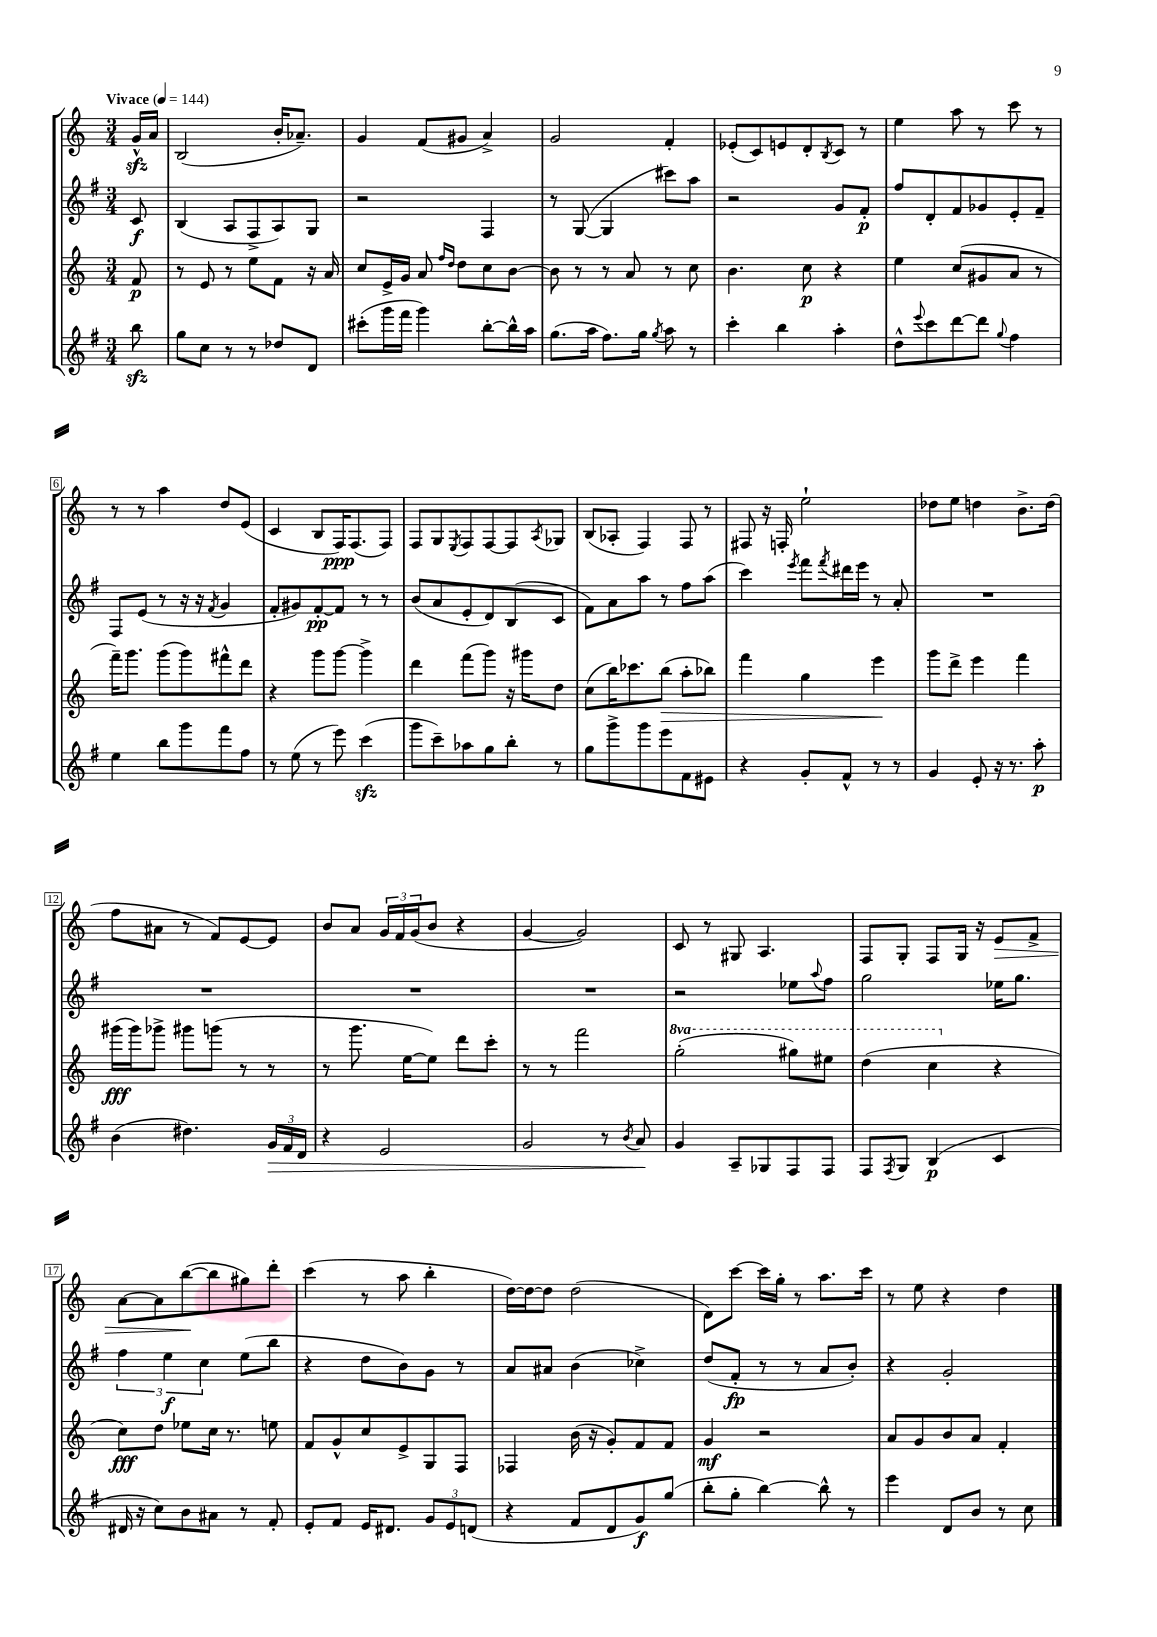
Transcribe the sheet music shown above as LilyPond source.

<<
\new StaffGroup <<
\new Staff = "s0" {
    \clef treble \key c \major \numericTimeSignature \time 3/4 \partial 8 \tempo "Vivace" 4 = 144
    g'16-^\sfz a'16 |
    b2( b'16-. aes'8.--) |
    g'4 f'8( gis'8 a'4->) |
    g'2 f'4-. |
    ees'8-.( c'8) e'8 d'8-. \acciaccatura { b8 } c'8 r8 |
    e''4 a''8 r8 c'''8 r8 |
    r8 r8 a''4 d''8 e'8( |
    c'4 b8 f16\ppp) f8.( f8) |
    f8 g8 \acciaccatura { e8 } f8 f8~ f8 \acciaccatura { a8 } ges8 |
    b8( aes8-. f4) f8 r8 |
    fis8 r16 f16-. e''2-! |
    des''8 e''8 d''4 b'8.-> d''16( |
    f''8 ais'8 r8 f'8) e'8~ e'8 |
    b'8 a'8 \tuplet 3/2 { g'16 f'16 g'16( } b'8 r4 |
    g'4~ g'2) |
    c'8 r8 gis8 a4. |
    f8 g8-. f8 g16 r16 e'8\> f'8-> |
    a'8~ a'8 b''8~\!( b''8 gis''8) d'''8-. |
    c'''4( r8 a''8 b''4-. |
    d''16~) d''16~ d''8 d''2( |
    d'8) c'''8~ c'''16 g''16-. r8 a''8. c'''16 |
    r8 e''8 r4 d''4 \bar "|." |
}
\new Staff = "s1" {
    \clef treble \key g \major \numericTimeSignature \time 3/4 \partial 8
    c'8\f |
    b4( a8 fis8-> a8) g8 |
    r2 fis4 |
    r8 g8~( g4 cis'''8) a''8 |
    r2 g'8 fis'8-.\p |
    fis''8 d'8-. fis'8 ges'8 e'8-. fis'8-- |
    fis8 e'8( r8 r16 r16 \acciaccatura { fis'8 } g'4 |
    fis'8-. gis'8) fis'8~-.\pp fis'8 r8 r8 |
    b'8( a'8 e'8-. d'8) b8( c'8 |
    fis'8) a'8 a''8 r8 fis''8 a''8( |
    c'''4) \acciaccatura { e'''8 } fis'''8 \acciaccatura { fis'''8 } dis'''16 e'''16 r8 a'8-. |
    R2. |
    R2. |
    R2. |
    R2. |
    r2 ees''8 \appoggiatura { a''8 } fis''8 |
    g''2 ees''16 g''8. |
    \tuplet 3/2 { fis''4 e''4\f c''4 } e''8( b''8 |
    r4 d''8 b'8) g'8 r8 |
    a'8 ais'8 b'4( ces''4->) |
    d''8( fis'8-.\fp r8 r8 a'8 b'8-.) |
    r4 g'2-. \bar "|." |
}
\new Staff = "s2" {
    \clef treble \key c \major \numericTimeSignature \time 3/4 \set Staff.ottavationMarkups = #ottavation-simple-ordinals \partial 8
    f'8\p |
    r8 e'8 r8 e''8 f'8 r16 a'16 |
    c''8 e'16-> g'16 a'8 \grace { f''16 d''16 } d''8 c''8 b'8~ |
    b'8 r8 r8 a'8 r8 c''8 |
    b'4. c''8\p r4 |
    e''4 c''8( gis'8 a'8 r8 |
    f'''16--) g'''8. g'''8( g'''8) fis'''8-^ d'''8 |
    r4 g'''8 g'''8~ g'''4-> |
    d'''4 f'''8( g'''8) r16 gis'''16 d''8 |
    c''8( b''16) ces'''8. b''8\>( a''8-. bes''8) |
    f'''4 g''4 e'''4\! |
    g'''8 d'''8-> e'''4 f'''4 |
    gis'''16\fff( gis'''16) ges'''8-> gis'''8 g'''8( r8 r8 |
    r8 g'''8. e''16~ e''8) d'''8 c'''8-. |
    r8 r8 f'''2 |
    \ottava #1 g'''2-.( gis'''8) eis'''8 |
    d'''4( c'''4 \ottava #0 r4 |
    c''8\fff) d''8 ees''8 c''16 r8. e''8 |
    f'8 g'8-^ c''8 e'8-> g8 f8 |
    fes4 b'16( r16 g'8-.) f'8 f'8 |
    g'4\mf r2 |
    a'8 g'8 b'8 a'8 f'4-. \bar "|." |
}
\new Staff = "s3" {
    \clef treble \key g \major \numericTimeSignature \time 3/4 \partial 8
    b''8\sfz |
    g''8 c''8 r8 r8 des''8 d'8 |
    cis'''8-.( g'''16 fis'''16 g'''4) b''8~-. b''16-^ a''16 |
    g''8.( a''16 fis''8.) g''16 \acciaccatura { g''8 } a''8 r8 |
    c'''4-. b''4 a''4-. |
    d''8-^ \appoggiatura { e'''8 } c'''8 d'''8~ d'''8 \appoggiatura { g''8 } fis''4 |
    e''4 b''8 g'''8 fis'''8 fis''8 |
    r8 e''8( r8 e'''8) c'''4\sfz( |
    g'''8 c'''8--) aes''8 g''8 b''8-. r8 |
    g''8 g'''8-> g'''8 e'''8 fis'8 eis'8 |
    r4 g'8-. fis'8-^ r8 r8 |
    g'4 e'8-. r16 r8. a''8-.\p |
    b'4( dis''4.) \tuplet 3/2 { g'16\> fis'16 d'16 } |
    r4 e'2 |
    g'2 r8 \acciaccatura { b'8 } a'8\! |
    g'4 a8-- ges8 fis8 fis8 |
    fis8 \acciaccatura { fis8 } g8 b4\p( c'4 |
    dis'16 r16 c''8) b'8 ais'8 r8 fis'8-. |
    e'8-. fis'8 e'16 dis'8. \tuplet 3/2 { g'8 e'8 d'8( } |
    r4 fis'8 d'8 g'8\f) g''8( |
    b''8-. g''8-. b''4~) b''8-^ r8 |
    e'''4 d'8 b'8 r8 c''8 \bar "|." |
}
>>
>>
\layout { \context { \Score \override BarNumber.stencil = #(make-stencil-boxer 0.1 0.3 ly:text-interface::print) } }
